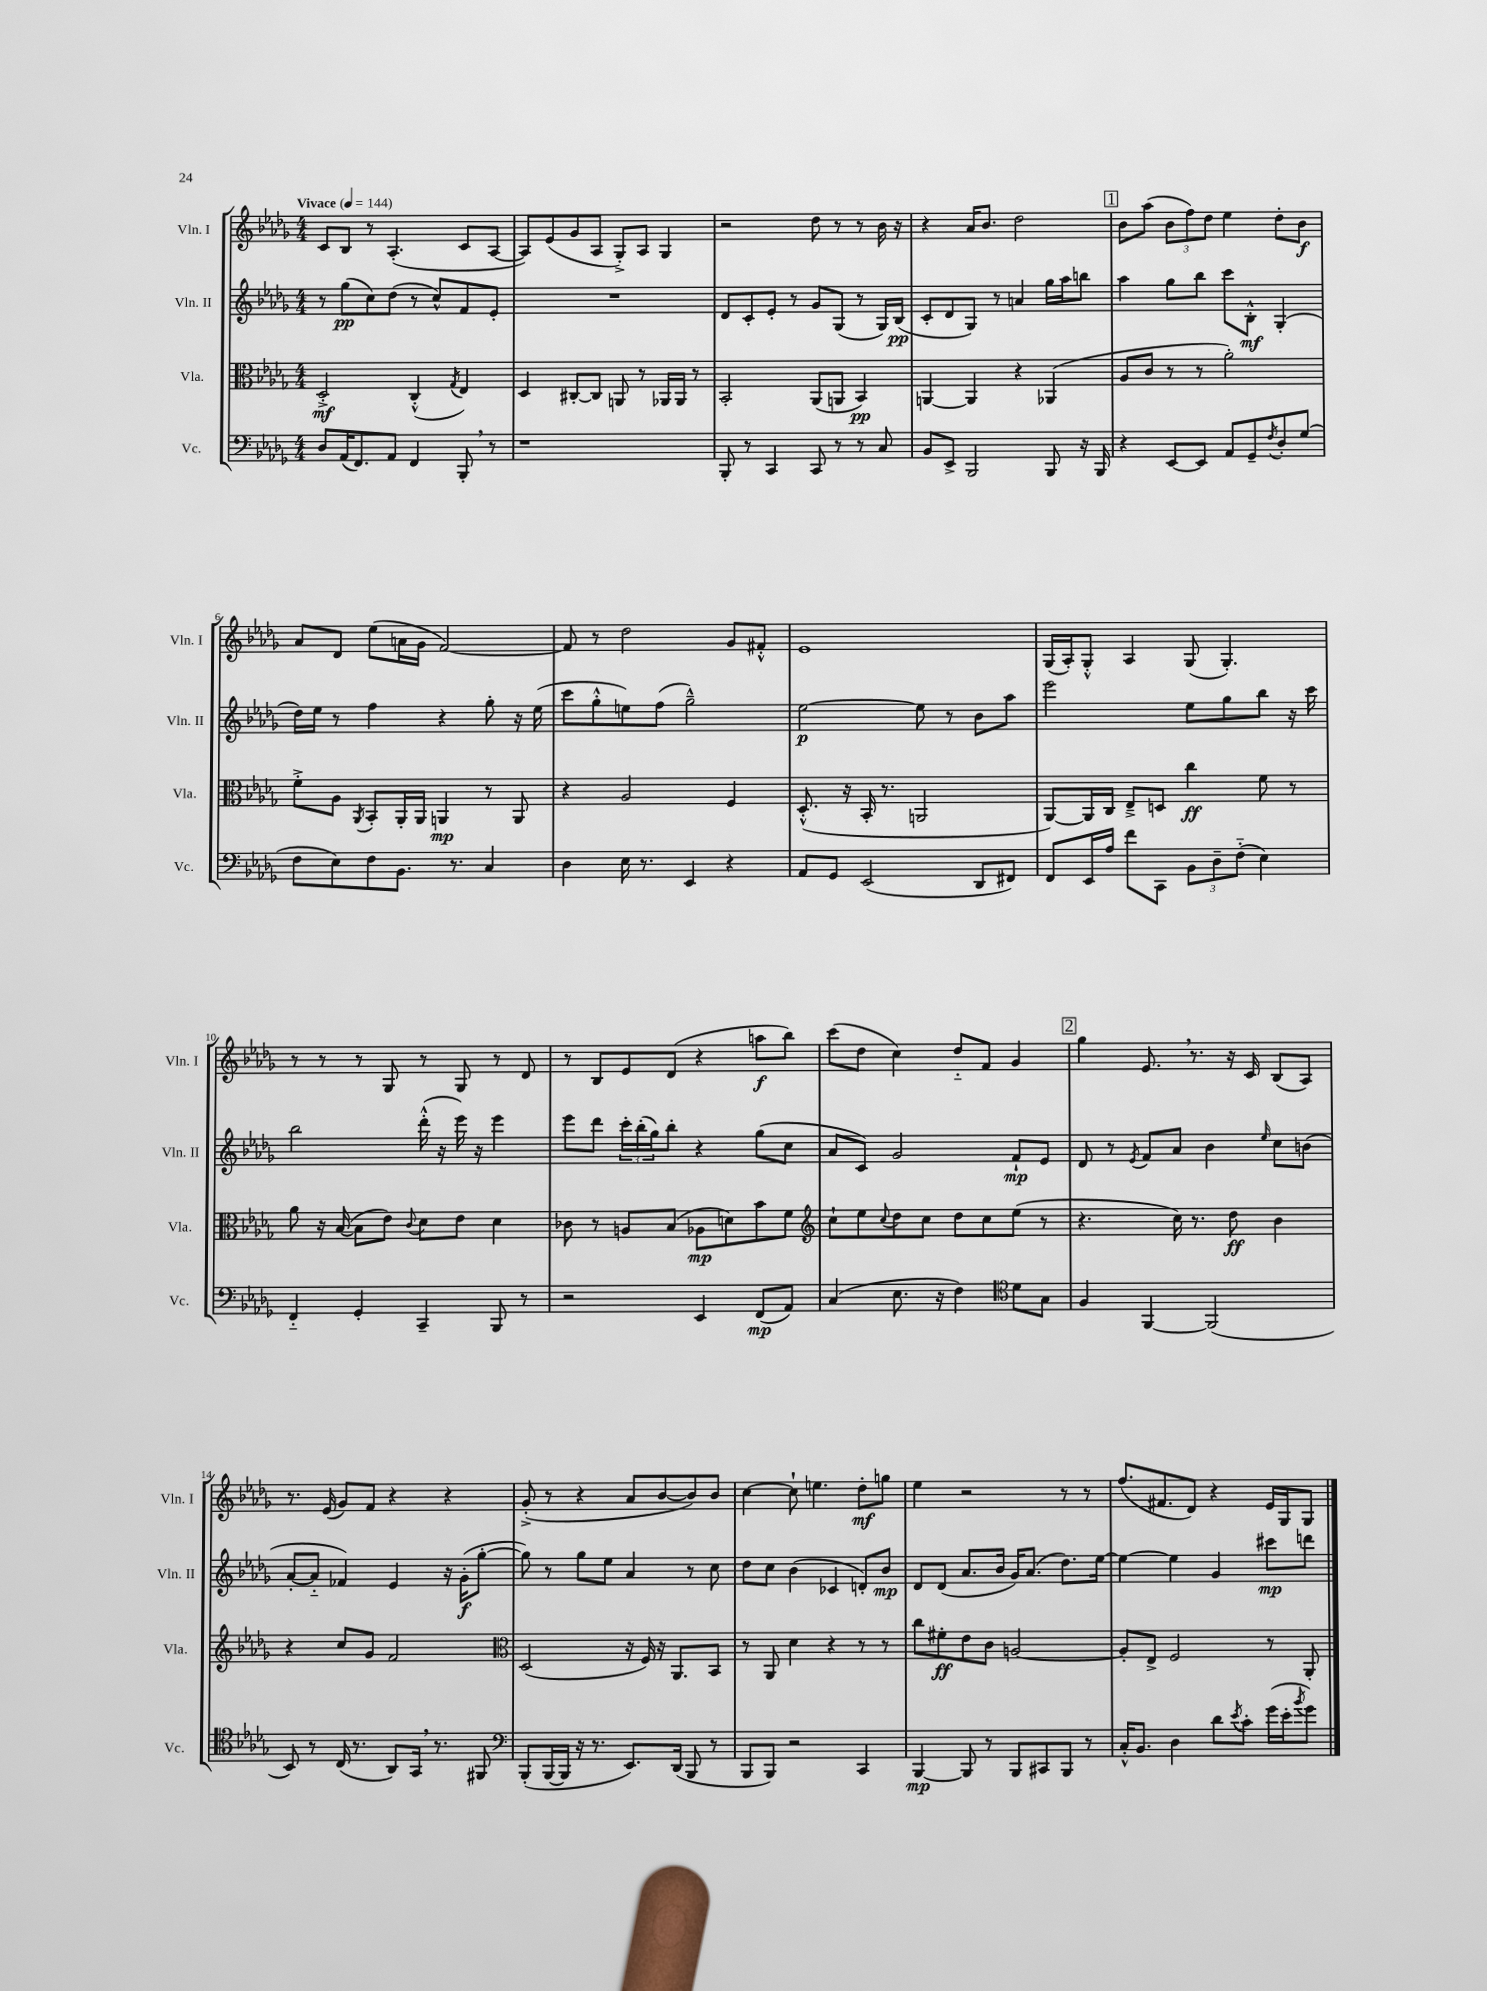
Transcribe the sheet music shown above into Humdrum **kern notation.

**kern	**kern	**kern	**kern
*staff4	*staff3	*staff2	*staff1
*clefF4	*clefC3	*clefG2	*clefG2
*k[b-e-a-d-g-]	*k[b-e-a-d-g-]	*k[b-e-a-d-g-]	*k[b-e-a-d-g-]
*M4/4	*M4/4	*M4/4	*M4/4
*MM144	*MM144	*MM144	*MM144
8D-	2D-'^	8r	8c
(16AA-	.	(8gg-	8B-
8.FF)	.	.	.
.	.	8cc)	8r
8AA-	.	(8dd-	(4.A-'
4FF	(4C'^^	8r	.
.	.	8cc^^)	.
.	8qG-	.	.
8BBB-'	4E-)	8f	8c
8r	.	8e-'	[8A-
=	=	=	=
1r	4D-	1r	8A-])
.	.	.	(8e-
.	[8C#'	.	8g-
.	8C#]	.	8A-
.	8AA	.	8G-'^)
.	8r	.	8A-
.	16AA-	.	4G-
.	16AA-	.	.
.	8r	.	.
=	=	=	=
8BBB-'	2BB-'	8d-	2r
8r	.	8c'	.
4CC	.	8e-'	.
.	.	8r	.
8CC	(8AA-	8g-	8dd-
8r	8AA	(8G-	8r
8r	4BB-)	8r	8r
8C	.	16G-)	16b-
.	.	(16B-	16r
=	=	=	=
8BB-	[4AA	8c'	4r
8EE-^	.	8d-	.
2BBB-	4AA]	8G-)	16a-
.	.	.	8.b-
.	.	8r	.
.	4r	4a	2dd-
8BBB-	(4AA-	16gg-	.
.	.	16aa-	.
16r	.	8bb	.
16BBB-	.	.	.
=	=	=	=
4r	8A-	4aa-	8b-
.	8c	.	(8aa-
[8EE-	8r	8gg-	12b-
.	.	.	12ff)
8EE-]	8r	8bb-	.
.	.	.	12dd-
8AA-	2a-')	8ccc	4ee-
8GG-~	.	8B-'^^	.
8qF	.	.	.
8D-'	.	(4G-'	8dd-'
(8G-	.	.	8b-
=	=	=	=
8F	8f'^	16dd-)	8a-
.	.	16ee-	.
8E-)	8A-	8r	8d-
.	8qAA-	.	.
8F	8BB-'	4ff	(8ee-
8.BB-	16AA-'	.	16a
.	16AA-	.	16g-
.	4AA	4r	[2f)
8.r	.	.	.
4C	8r	8gg-'	.
.	8AA	16r	.
.	.	(16ee-	.
=	=	=	=
4D-	4r	8ccc	8f]
.	.	8gg-'^^	8r
16E-	2A-	8ee)	2dd-
8.r	.	.	.
.	.	(8ff	.
4EE-	.	2gg-~^^)	.
4r	4F	.	8g-
.	.	.	8f#'^^
=	=	=	=
8AA-	(8.D-'^^	[2ee-	1e-
8GG-	.	.	.
.	16r	.	.
(2EE-	16BB-'	.	.
.	8.r	.	.
.	2AA	8ee-]	.
.	.	8r	.
8DD-	.	8b-	.
8FF#)	.	8aa-	.
=	=	=	=
8FF	[8AA-)	2eee-	(16G-
.	.	.	16A-')
16EE-	16AA-]	.	8G-'^^
16A-	16C	.	.
8f	8E-~^	.	4A-
8CC	8D	.	.
12BB-	4cc	8ee-	(8G-
12D-~	.	.	.
.	.	8gg-	4.G-')
(12F'~	.	.	.
4E-)	8f	8bb-	.
.	8r	16r	.
.	.	16ccc	.
=	=	=	=
4FF'~	8a-	2bb-	8r
.	16r	.	8r
.	([16B-	.	.
4GG-'	8B-]	.	8r
.	8e-)	.	8G-
.	8qqc	.	.
4CC~	8d-	(16ddd-'^^	8r
.	.	16r	.
.	8e-	16eee-)	8G-
.	.	16r	.
8BBB-	4d-	4eee-	8r
8r	.	.	8d-
=	=	=	=
2r	8c-	8eee-	8r
.	8r	8ddd-	8B-
.	8A	24ccc'	8e-
.	.	(24bb-'	.
.	.	24gg-)	.
.	(8B-	8bb-'	(8d-
4EE-	8A-	4r	4r
.	8d)	.	.
(8FF	8b-	(8gg-	8aa
8AA-)	8f	8cc	8bb-)
=	=	=	=
*	*clefG2	*	*
(4C	8cc`	8a-	(8ccc
.	8ee-	8c)	8dd-
.	8qqcc	.	.
8.E-	8dd-	2g-	4cc)
.	8cc	.	.
16r	.	.	.
4F)	8dd-	.	8dd-'~
.	8cc	.	8f
*clefC4	*	*	*
8d-	(8ee-	8f`	4g-
8G-	8r	8e-	.
=	=	=	=
4F	4.r	8d-	4gg-
.	.	8r	.
.	.	8qe-	.
[4FF	.	8f	8.e-
.	16cc)	8a-	.
.	8.r	.	8.r
(2FF]	.	4b-	.
.	8dd-	.	16r
.	.	.	16c
.	.	16qqee-	.
.	4b-	8cc	(8B-
.	.	(8b	8A-)
=	=	=	=
8BB-)	4r	[8a-'	8.r
8r	.	8a-'~]	.
.	.	.	(16e-
(16C	8cc	4f-)	8g-)
8.r	.	.	.
.	8g-	.	8f
8AA-)	2f	4e-	4r
16GG-	.	.	.
8.r	.	.	.
.	.	16r	4r
.	.	(16g-'	.
8FF#	.	[8gg-'	.
=	=	=	=
*clefF4	*clefC3	*	*
(8BBB-'	(2D-	8gg-])	(8g-'^
[16BBB-	.	8r	8r
16BBB-]	.	.	.
16r	.	8gg-	4r
8.r	.	.	.
.	.	8ee-	.
8.EE-)	16r	4a-	8a-
.	16F)	.	.
.	16r	.	[8b-
(16DD-	8.AA-	.	.
8BBB-	.	8r	8b-])
8r	8BB-	8cc	8b-
=	=	=	=
8BBB-	8r	8dd-	[4cc
8BBB-)	8AA-	8cc	.
2r	4d-	(4b-	8cc`]
.	.	.	4.ee
.	4r	4c-	.
4CC	8r	8d')	8dd-'
.	8r	8b-	8gg
=	=	=	=
[4BBB-	8cc	8d-	4ee-
.	8f#'	(8d-	.
8BBB-]	8e-	8.a-	2r
8r	8c	.	.
.	.	16b-	.
8BBB-	[2A	16g-)	.
.	.	(8.a-	.
8CC#	.	.	.
8BBB-	.	8.dd-)	8r
8r	.	.	8r
.	.	[16ee-	.
=	=	=	=
16C'^^	8A']	4ee-_	(8.ff
8.BB-	.	.	.
.	8E-^	.	.
.	.	.	8.f#
4D-	2F	4ee-]	.
.	.	.	8d-)
8d-	.	4g-	4r
8qe-	.	.	.
8c'	.	.	.
(16g-	8r	8ccc#	16e-
16e-'	.	.	16G-
8qb-	.	.	.
8g-)	8AA-'	8ddd	8G-
==	==	==	==
*-	*-	*-	*-
